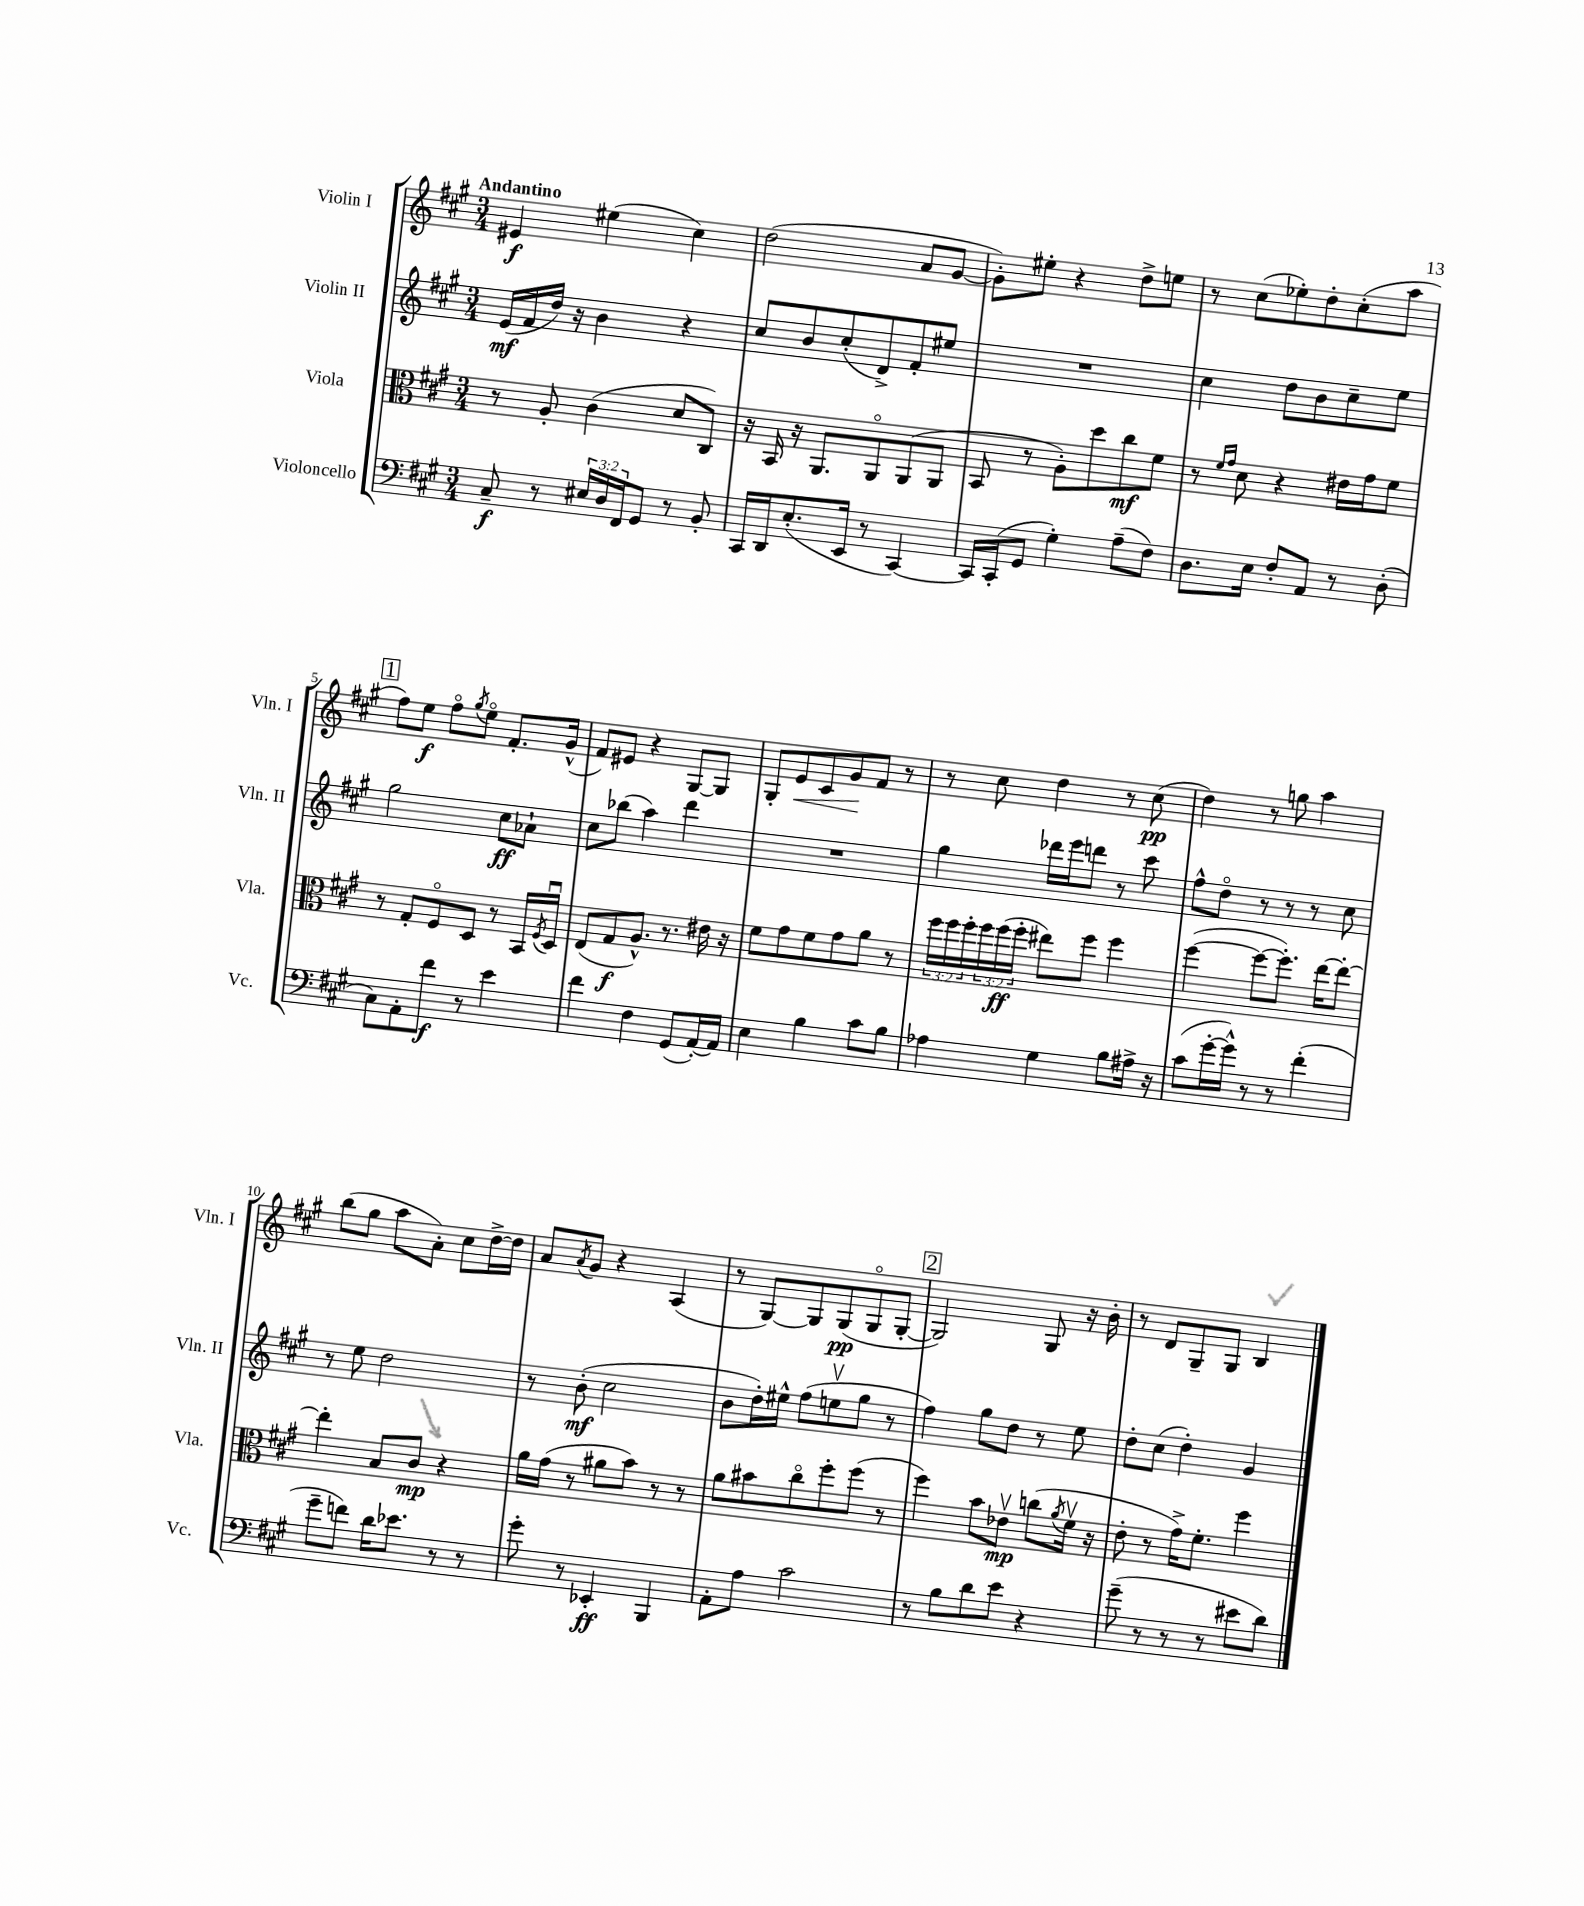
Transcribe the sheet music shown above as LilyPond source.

<<
\new StaffGroup <<
\new Staff = "s0" \with { instrumentName = "Violin I" shortInstrumentName = "Vln. I" } {
    \clef treble \key a \major \numericTimeSignature \time 3/4 \tempo "Andantino"
    eis'4\f eis''4( cis''4) |
    d''2( a'8 gis'8~ |
    gis'8-.) eis''8-. r4 d''8-> e''8 |
    r8 cis''8( ees''8-.) d''8-. cis''8-.( a''8 |
    \mark \markup { \box "1" } fis''8) e''8\f fis''8\flageolet \acciaccatura { gis''8 } e''8\flageolet fis'8.-. gis'16-^( |
    fis'8) eis'8 r4 gis8~ gis8 |
    gis8-. e'8\< cis'8 gis'8\! fis'8 r8 |
    r8 cis''8 d''4 r8 cis''8\pp( |
    d''4) r8 g''8 a''4 |
    b''8( gis''8 a''8 a'8-.) cis''8 d''16~-> d''16 |
    a'8 \acciaccatura { a'8 } gis'8 r4 a4( |
    r8 gis8~) gis8 gis8\pp( gis8\flageolet gis8~-. |
    \mark \markup { \box "2" } gis2) gis8 r16 b'16-. |
    r8 d'8 gis8-- gis8 b4 \bar "|." |
}
\new Staff = "s1" \with { instrumentName = "Violin II" shortInstrumentName = "Vln. II" } {
    \clef treble \key a \major \numericTimeSignature \time 3/4
    e'16\mf( fis'16 d''16) r16 b'4 r4 |
    cis''8 b'8 cis''8-.( d'8->) fis'8-. eis''8 |
    R2. |
    cis''4 d''8 b'8 cis''8-- e''8 |
    \mark \markup { \box "1" } gis''2 cis''8\ff aes'8-! |
    cis''8 bes''8( a''4) d'''4 |
    R2. |
    gis''4 des'''16 e'''16 d'''8 r8 cis'''8 |
    fis''8-^ d''8\flageolet r8 r8 r8 cis''8 |
    r8 e''8 d''2 |
    r8 b'8-.\mf( cis''2 |
    b'8 d''16-.) eis''16-^ fis''8( e''8\upbow gis''8 r8 |
    \mark \markup { \box "2" } fis''4) gis''8 d''8 r8 e''8 |
    d''8-. cis''8( d''4-.) gis'4 \bar "|." |
}
\new Staff = "s2" \with { instrumentName = "Viola" shortInstrumentName = "Vla." } {
    \clef alto \key a \major \numericTimeSignature \time 3/4 \override Staff.TupletNumber.text = #tuplet-number::calc-fraction-text
    r8 a8-. cis'4( d'8 cis8) |
    r16 b,16 r16 a,8. a,8\flageolet a,8( a,8 |
    b,8 r8 a8-.) d''8 cis''8\mf fis'8 |
    r8 \grace { fis'16 gis'16 } d'8 r4 eis'16 gis'16 fis'8 |
    \mark \markup { \box "1" } r8 gis8-. fis8\flageolet d8 r8 b,16 \acciaccatura { fis8 } d16\downbow |
    e8( gis8\f a8.-^) r8. eis'16 r16 |
    fis'8 gis'8 fis'8 gis'8 a'8 r8 |
    \tuplet 3/2 { fis''16 fis''16 fis''16-. } \tuplet 3/2 { fis''16 fis''16\ff( fis''16-. } eis''8) fis''8 fis''4 |
    fis''4~( fis''8~ fis''8.-.) e''16~ e''8~-. |
    e''4-. b8 cis'8\mp r4 |
    a'16 gis'16( r8 ais'8 b'8) r8 r8 |
    a'8 bis'8 cis''8\flageolet fis''8-. fis''8( r8 |
    \mark \markup { \box "2" } fis''4) b'8 ees'8\upbow\mp c''8( \acciaccatura { a'8 } fis'16\upbow r16 |
    e'8-. r8 gis'16->) fis'8.-. fis''4 \bar "|." |
}
\new Staff = "s3" \with { instrumentName = "Violoncello" shortInstrumentName = "Vc." } {
    \clef bass \key a \major \numericTimeSignature \time 3/4 \override Staff.TupletNumber.text = #tuplet-number::calc-fraction-text
    cis8--\f r8 \tuplet 3/2 { eis16 d16 fis,16 } gis,8 r8 b,8-. |
    cis,16 d,16 e8.-.( e,16 r8 cis,4~) |
    cis,16 cis,16-.( gis,8 gis4-.) a8--( fis8) |
    d8. e16 fis8-. a,8 r8 d8-.( |
    \mark \markup { \box "1" } cis8) a,8-. fis'8\f r8 e'4 |
    fis'4 fis4 gis,8( a,16~-.) a,16 |
    e4 b4 cis'8 b8 |
    aes4 gis4 b8 ais16-> r16 |
    cis'8( gis'16~-. gis'16-^) r8 r8 fis'4-.( |
    gis'8-- f'8) d'16 ees'8. r8 r8 |
    gis'8-. r8 ees,4-.\ff b,,4 |
    a,8-. a8 cis'2 |
    \mark \markup { \box "2" } r8 b8 d'8 e'8 r4 |
    gis'8--( r8 r8 r8 eis'8 d'8) \bar "|." |
}
>>
>>
